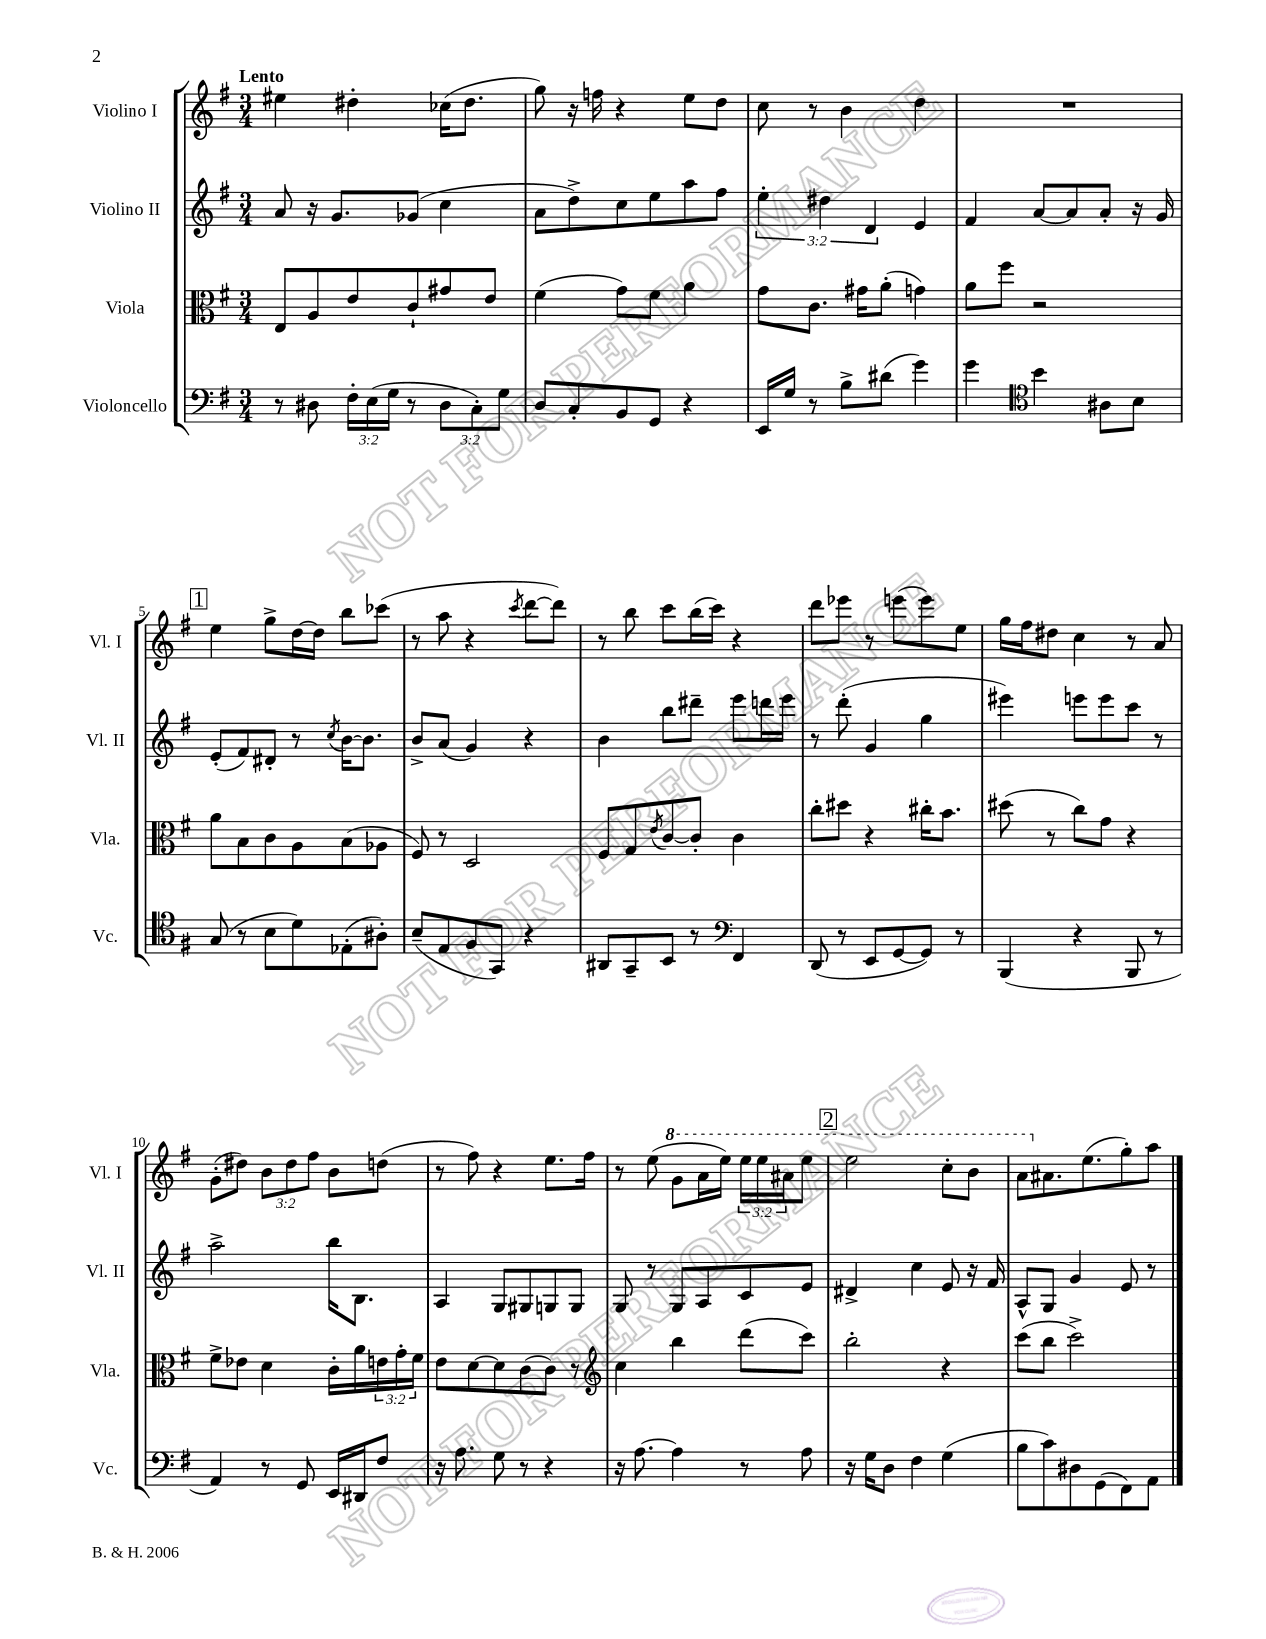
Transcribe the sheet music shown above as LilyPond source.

<<
\new StaffGroup <<
\new Staff = "s0" \with { instrumentName = "Violino I" shortInstrumentName = "Vl. I" } {
    \clef treble \key g \major \numericTimeSignature \time 3/4 \override Staff.TupletNumber.text = #tuplet-number::calc-fraction-text \tempo "Lento"
    eis''4 dis''4-. ces''16( dis''8. |
    g''8) r16 f''16 r4 e''8 d''8 |
    c''8 r8 b'4 d''4 |
    R2. |
    \mark \markup { \box "1" } e''4 g''8-> d''16~ d''16 b''8 ces'''8( |
    r8 a''8 r4 \acciaccatura { c'''8 } d'''8~ d'''8) |
    r8 b''8 c'''8 b''16( c'''16) r4 |
    d'''8 ees'''8 r8 e'''8( e'''8) e''8 |
    g''16 fis''16 dis''8 c''4 r8 a'8 |
    g'8-.( dis''8) \tuplet 3/2 { b'8 dis''8 fis''8 } b'8 d''8( |
    r8 fis''8) r4 e''8. fis''16 |
    r8 e''8( \ottava #1 g''8 a''16 e'''16) \tuplet 3/2 { e'''16 e'''16 ais''16 } e'''8 |
    \mark \markup { \box "2" } e'''2 c'''8-. b''8 |
    a''8 \ottava #0 ais'8. e''8.( g''8-.) a''8 \bar "|." |
}
\new Staff = "s1" \with { instrumentName = "Violino II" shortInstrumentName = "Vl. II" } {
    \clef treble \key g \major \numericTimeSignature \time 3/4 \override Staff.TupletNumber.text = #tuplet-number::calc-fraction-text
    a'8 r16 g'8. ges'8( c''4 |
    a'8 d''8->) c''8 e''8 a''8 fis''8 |
    \tuplet 3/2 { e''4-. dis''4 d'4 } e'4 |
    fis'4 a'8~ a'8 a'8-. r16 g'16 |
    \mark \markup { \box "1" } e'8-.( fis'8) dis'8-. r8 \acciaccatura { c''8 } b'16~ b'8. |
    b'8-> a'8( g'4) r4 |
    b'4 b''8 dis'''8-- e'''8 d'''16 e'''16 |
    r8 d'''8-.( g'4 g''4 |
    eis'''4) e'''8 e'''8 c'''8 r8 |
    a''2-> b''16 b8. |
    a4 g8 gis8 g8 g8 |
    g8 r8 g8 a8 c'8 e'8 |
    \mark \markup { \box "2" } dis'4-> c''4 e'8 r16 fis'16 |
    a8-^ g8 g'4 e'8 r8 \bar "|." |
}
\new Staff = "s2" \with { instrumentName = "Viola" shortInstrumentName = "Vla." } {
    \clef alto \key g \major \numericTimeSignature \time 3/4 \override Staff.TupletNumber.text = #tuplet-number::calc-fraction-text
    e8 a8 e'8 c'8-! gis'8 e'8 |
    fis'4( g'8) fis'8 a'4 |
    g'8 c'8. gis'16 a'8-.( g'4) |
    a'8 fis''8 r2 |
    \mark \markup { \box "1" } a'8 b8 c'8 a8 b8( aes8 |
    fis8) r8 d2 |
    fis8 g8 \acciaccatura { e'8 } c'8~ c'8-. c'4 |
    c''8-. dis''8 r4 cis''16-. b'8. |
    dis''8( r8 c''8) g'8 r4 |
    fis'8-> ees'8 d'4 c'16-. a'16 \tuplet 3/2 { e'16 g'16-. fis'16 } |
    e'8 d'8~ d'8 c'8( c'8) r8 |
    \clef treble c''4 b''4 d'''8( c'''8) |
    \mark \markup { \box "2" } b''2-. r4 |
    c'''8( b''8 c'''2->) \bar "|." |
}
\new Staff = "s3" \with { instrumentName = "Violoncello" shortInstrumentName = "Vc." } {
    \clef bass \key g \major \numericTimeSignature \time 3/4 \override Staff.TupletNumber.text = #tuplet-number::calc-fraction-text
    r8 dis8 \tuplet 3/2 { fis16-. e16( g16 } r8 \tuplet 3/2 { dis8 c8-.) g8 } |
    d8 c8-. b,8 g,8 r4 |
    e,16 g16 r8 b8-> dis'8( g'4) |
    g'4 \clef tenor b'4 ais8 b8 |
    \mark \markup { \box "1" } g8( r8 b8 d'8) ees8-.( ais8-.) |
    b8--( e8 fis8 g,8) r4 |
    ais,8 g,8-- b,8 r8 \clef bass fis,4 |
    d,8( r8 e,8 g,8~ g,8) r8 |
    b,,4( r4 b,,8 r8 |
    a,4) r8 g,8 e,16 dis,16 fis8 |
    r16 a8. g8 r8 r4 |
    r16 a8.~ a4 r8 a8 |
    \mark \markup { \box "2" } r16 g16 d8 fis4 g4( |
    b8 c'8) dis8 g,8( fis,8) a,8 \bar "|." |
}
>>
>>
